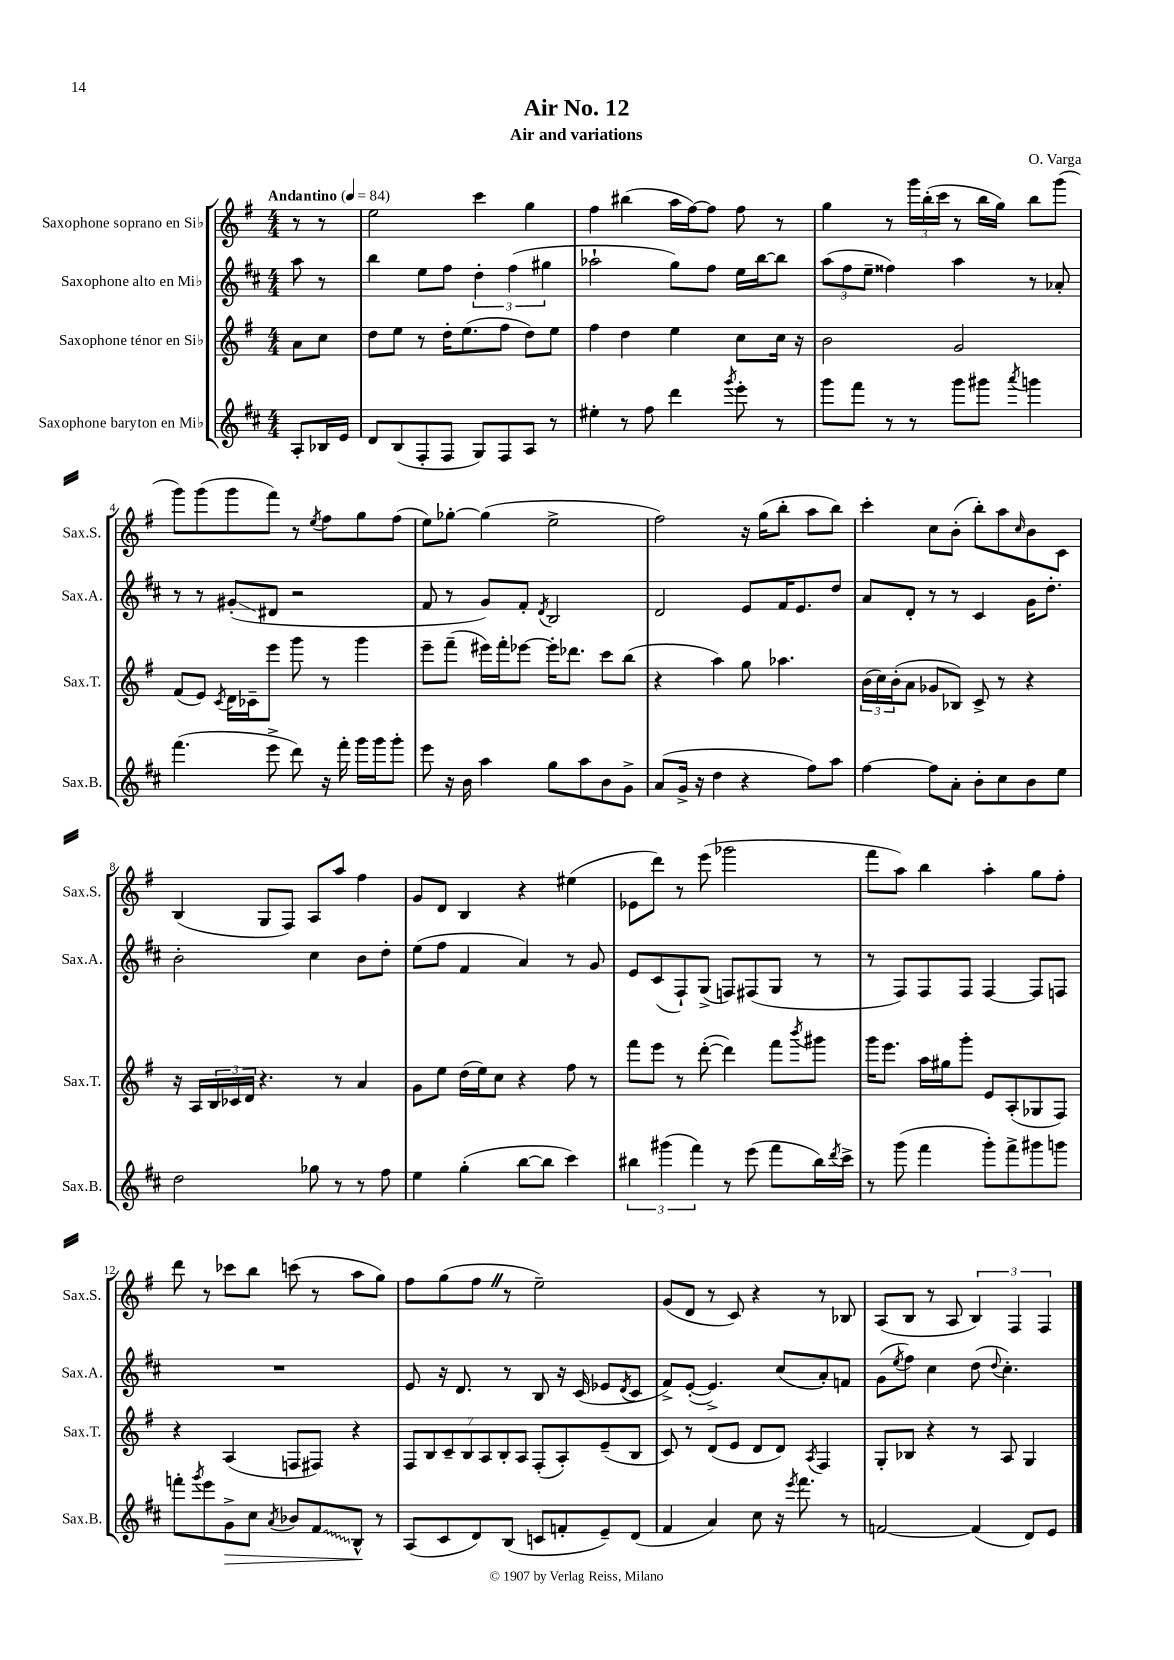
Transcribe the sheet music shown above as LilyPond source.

\header { title = "Air No. 12" composer = "O. Varga" subtitle = "Air and variations" }
<<
\new StaffGroup <<
\new Staff = "s0" \with { instrumentName = "Saxophone soprano en Sib" shortInstrumentName = "Sax.S." } {
    \clef treble \key g \major \numericTimeSignature \time 4/4 \partial 4 \tempo "Andantino" 4 = 84
    r8 r8 |
    e''2 c'''4 g''4 |
    fis''4 bis''4( a''16 fis''16~) fis''8 fis''8 r8 |
    g''4 r8 \tuplet 3/2 { g'''16 b''16-.( c'''16 } r8 b''16 g''16) b''8 g'''8( |
    g'''8) g'''8( g'''8 fis'''8) r8 \acciaccatura { e''8 } fis''8 g''8 fis''8( |
    e''8) ges''8~-. ges''4( e''2-> |
    fis''2) r16 g''16( b''8-. a''8 b''8) |
    c'''4-. c''8 b'8-.( b''8-.) a''8 \grace { c''16 } b'8 c'8 |
    b4( g8 fis8) a8 a''8 fis''4 |
    g'8 d'8 b4 r4 eis''4( |
    ees'8 d'''8) r8 e'''8( ges'''2 |
    fis'''8 a''8) b''4 a''4-. g''8 fis''8-. |
    d'''8 r8 ces'''8 b''8 c'''8( r8 a''8 g''8) |
    fis''8 g''8( fis''8 \once \override BreathingSign.text = \markup { \musicglyph "scripts.caesura.straight" } \breathe r8 e''2--) |
    g'8( d'8 r8 c'8) r4 r8 bes8 |
    a8( b8 r8 a8 \tuplet 3/2 { b4) fis4 fis4 } \bar "|." |
}
\new Staff = "s1" \with { instrumentName = "Saxophone alto en Mib" shortInstrumentName = "Sax.A." } {
    \clef treble \key d \major \numericTimeSignature \time 4/4 \partial 4
    a''8 r8 |
    b''4 e''8 fis''8 \tuplet 3/2 { d''4-. fis''4( gis''4 } |
    aes''2-! g''8) fis''8 e''16 b''16~ b''8 |
    \tuplet 3/2 { a''8( fis''8 e''8-- } fisis''4) a''4 r8 aes'8-. |
    r8 r8 gis'8-.\glissando( dis'8 r2 |
    fis'8 r8 g'8) fis'8-. \acciaccatura { d'8 } b2 |
    d'2 e'8 fis'16 e'8. d''8 |
    a'8 d'8-. r8 r8 cis'4 g'16 d''8.-. |
    b'2-. cis''4 b'8 d''8-. |
    e''8( fis''8 fis'4 a'4) r8 g'8 |
    e'8 cis'8( fis8-!) g8->( f8) fis8( g8 r8 |
    r8 fis8) fis8 fis8 fis4~ fis8 f8 |
    R1 |
    e'8 r16 d'8. r8 b8 r16 cis'16( ees'8 \acciaccatura { d'8 } cis'8 |
    fis'8->) e'8~-.( e'4.->) cis''8( a'8-.) f'8 |
    g'8( \acciaccatura { e''8 } fis''8) cis''4 d''8( \appoggiatura { d''8 } cis''4.-.) \bar "|." |
}
\new Staff = "s2" \with { instrumentName = "Saxophone ténor en Sib" shortInstrumentName = "Sax.T." } {
    \clef treble \key g \major \numericTimeSignature \time 4/4 \partial 4
    a'8 c''8 |
    d''8 e''8 r8 d''16-. e''8.( fis''8 d''8) e''8 |
    fis''4 d''4 e''4 c''8 c''16 r16 |
    b'2 g'2 |
    fis'8( e'8) \acciaccatura { c'8 } d'16 ces'16-- e'''8 g'''8 r8 g'''4 |
    e'''8-- fis'''8--( eis'''16) fis'''16-. ees'''8~ ees'''16-. des'''8. c'''8 b''8( |
    r4 a''4) g''8 aes''4. |
    \tuplet 3/2 { b'16( c''16) b'16-.( } a'8 ges'8 bes8) c'8-> r8 r4 |
    r16 a16 \tuplet 3/2 { b16 ces'16 d'16 } r4. r8 a'4 |
    g'8 e''8 d''16( e''16) c''8 r4 fis''8 r8 |
    fis'''8 e'''8 r8 d'''8~-.( d'''4) fis'''8 \acciaccatura { b'''8 } gis'''8 |
    g'''16 e'''8. a''16 gis''16 g'''8-. e'8 a8-.( ges8 fis8) |
    r4 a4( f8 fis8) r4 |
    \tuplet 7/4 { fis8 b8 c'8-- b8 a8 b8-. a8 } fis8-.( a8-.) e'8--( b8 |
    c'8) r8 d'8( e'8 d'8 d'8) \acciaccatura { a8 } fis4 |
    g8-. bes8 r4 r8 a8 g4 \bar "|." |
}
\new Staff = "s3" \with { instrumentName = "Saxophone baryton en Mib" shortInstrumentName = "Sax.B." } {
    \clef treble \key d \major \numericTimeSignature \time 4/4 \partial 4
    a8-. bes16 e'16 |
    d'8 b8( fis8-. fis8 g8) fis8 a8 r8 |
    eis''4-. r8 fis''8 d'''4 \acciaccatura { g'''8 } e'''8-. r8 |
    g'''8 fis'''8 r8 r8 g'''8 gis'''8 \acciaccatura { a'''8 } g'''4 |
    fis'''4.( e'''8-> d'''8) r16 fis'''16-. g'''16 g'''16 g'''8-. |
    e'''8 r16 b'16 a''4 g''8 a''8 b'8 g'8-> |
    a'8( g'16-> r16 d''4 r4 fis''8) a''8 |
    fis''4~ fis''8 a'8-. b'8-. cis''8 b'8 e''8 |
    d''2 ges''8 r8 r8 fis''8 |
    e''4 g''4-.( b''8~ b''8 cis'''4) |
    \tuplet 3/2 { bis''4 gis'''4( fis'''4) } r8 e'''8( fis'''8 bis''16) \acciaccatura { d'''8 } cis'''16-> |
    r8 g'''8( fis'''4 g'''8-.) fis'''8-> gis'''8 g'''8 |
    f'''8-. \acciaccatura { g'''8 } e'''8 g'8->\> cis''8 \acciaccatura { a'8 } bes'8 \once \override Glissando.style = #'zigzag fis'8\glissando b8-^\! r8 |
    a8( cis'8 d'8) b8( c'8 f'8-. e'8--) d'8( |
    fis'4 a'4) cis''8 r16 \acciaccatura { e'''8 } fis'''8. r8 |
    f'2~ f'4( d'8) e'8 \bar "|." |
}
>>
>>
